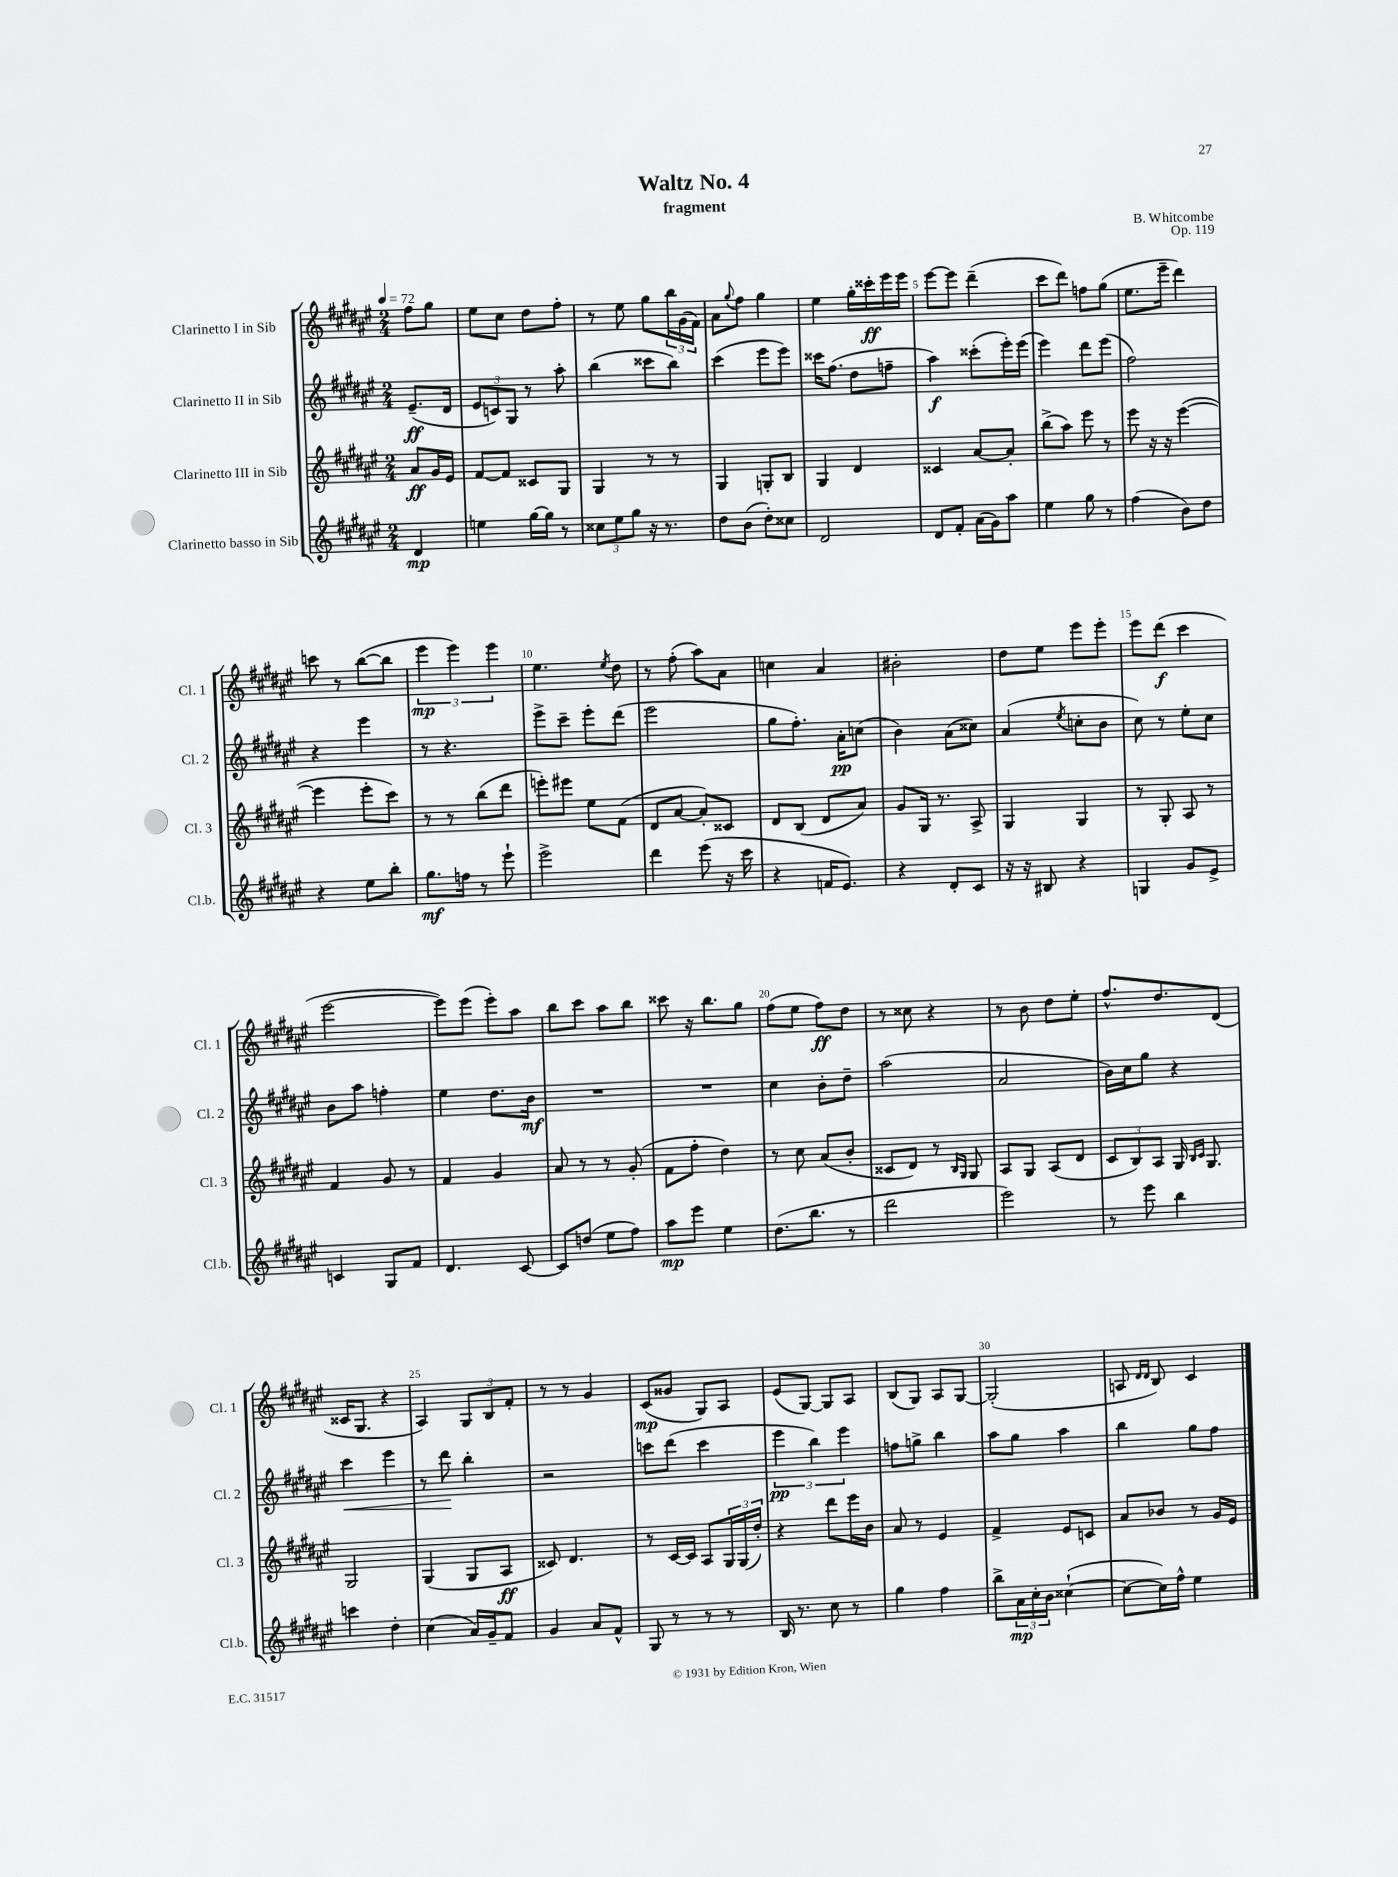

**kern	**kern	**kern	**kern
*staff4	*staff3	*staff2	*staff1
*clefG2	*clefG2	*clefG2	*clefG2
*k[f#c#g#d#a#e#]	*k[f#c#g#d#a#e#]	*k[f#c#g#d#a#e#]	*k[f#c#g#d#a#e#]
*M2/4	*M2/4	*M2/4	*M2/4
*MM72	*MM72	*MM72	*MM72
4d#	8a#	(8.e#~	8ff#
.	16g#	.	8gg#
.	16e#	16d#	.
=	=	=	=
4ee	[8f#	12e#	8ee#
.	.	12c)	.
.	8f#]	.	8cc#
.	.	12G#	.
[16gg#	8c##	8r	8dd#
16gg#]	.	.	.
8r	8G#	8aa#'	8ff#'
=	=	=	=
12cc##	4G#	(4bb	8r
12ee#	.	.	.
.	.	.	8ee#
12gg#	.	.	.
16r	8r	8ccc##	8gg#
8.r	.	.	.
.	8r	8bb)	24bb
.	.	.	(24g#
.	.	.	24f#)
=	=	=	=
8dd#	4G#	(4ccc#	8a#
.	.	.	8qqgg#
(8b	.	.	8ff#
8dd#')	8G'	8eee#	4gg#
8cc##	8B	8eee#)	.
=	=	=	=
2d#	4G#	16ccc##	4ee#
.	.	(8.ff#	.
.	4d#	8dd#	16gg#'
.	.	.	16ccc##'
.	.	8ff~	16eee#
.	.	.	16eee#
=	=	=	=
8d#	4c##	4aa#)	[8eee#
8f#'	.	.	8eee#]
(16a#	[8a#	(8ccc##'	(4ddd#~
16g#)	.	.	.
8aa#	8a#']	16eee#')	.
.	.	(16eee#	.
=	=	=	=
4ee#	(8bb^	4eee#)	8ccc#
.	8aa#)	.	8ddd#)
8gg#	8eee#	8ddd#	8ff
8r	8r	(8eee#	(8gg#
=	=	=	=
(4ff#	8eee#	2ff#)	8.ee#
.	16r	.	.
.	16r	.	16eee#~
8b)	([4eee#	.	4ddd#)
8dd#	.	.	.
=	=	=	=
4r	4eee#]	4r	8ccc
.	.	.	8r
8ee#	8eee#'	4eee#	([8bb
8bb'	8ccc#)	.	8bb]
=	=	=	=
8.gg#	8r	8r	6eee#
.	8r	4.r	.
.	.	.	6eee#)
16ff	.	.	.
8r	(8bb	.	.
.	.	.	6eee#
8eee#`	8ddd#	.	.
=	=	=	=
2eee#^	8eee')	8eee#^	4.ee#
.	8eee#	8ccc#~	.
.	8ee#	8eee#'	.
.	.	.	8qee#
.	(8f#	(8ddd#	8dd#
=	=	=	=
4ddd#	8d#	2eee#	8r
.	[8a#	.	(8ff#'
(8eee#	8a#'])	.	8aa#)
16r	8c##	.	8a#
16ccc#	.	.	.
=	=	=	=
4r	8d#	8gg#	4cc
.	(8B	8.ff#')	.
16f	8d#	.	4a#
8.e#)	.	16a#'	.
.	8a#)	(8cc	.
=	=	=	=
4r	8g#	4b)	2b#'
.	16G#	.	.
.	8.r	.	.
8d#'	.	(8a#	.
8c#	8A#^	8cc##)	.
=	=	=	=
16r	4G#	(4a#	8dd#
16r	.	.	.
8B#	.	.	8ee#
.	.	8qee#	.
4r	4G#	8cc'	8eee#
.	.	8b	8eee#'
=	=	=	=
4G	8r	8cc#)	8eee#
.	8G#'	8r	(8ddd#
8g#	8A#	8ee#'	4ccc#
8e#^	8r	8cc#	.
=	=	=	=
4c	4f#	8b	[2eee#
.	.	8aa#	.
8G#	8g#	4ff'	.
8f#	8r	.	.
=	=	=	=
4.d#	4f#	4ee#	8eee#])
.	.	.	(8eee#
.	4g#	8.dd#	8eee#')
[8c#	.	.	8aa#
.	.	16b	.
=	=	=	=
8c#]	8a#	2r	8bb
(8dd	8r	.	8ccc#
8ee#	8r	.	8aa#
8ff#)	(8g#'	.	8bb
=	=	=	=
8aa#	8f#	2r	8ccc##
8eee#	8ff#'	.	16r
.	.	.	8.bb
4ee#	4dd#)	.	.
.	.	.	8gg#
=	=	=	=
(8.dd#	8r	4cc#	(8ff#
.	8cc#	.	8ee#
8.bb	.	.	.
.	(8a#	8b'	8ff#)
8r	8b'	8dd#~	8dd#
=	=	=	=
2ddd#	8c##	(2aa#	8r
.	8d#)	.	8cc##
.	8r	.	4r
.	16qqB	.	.
.	16qqG#	.	.
.	8G#	.	.
=	=	=	=
2eee#)	8A#	2a#	8r
.	8G#	.	8b
.	(8A#	.	8dd#
.	8d#	.	8ee#'
=	=	=	=
8r	12c#	16b)	8.ff#^^
.	.	16cc#	.
.	12B)	.	.
8eee#	.	8gg#	.
.	12A#	.	.
.	.	.	8.dd#
4bb	16G#	4r	.
.	16qqB	.	.
.	16qqc#	.	.
.	8.G#	.	.
.	.	.	(8d#
=	=	=	=
4ccc	2G#	4ccc#	16c##
.	.	.	8.G#
4dd#'	.	4eee#	4r
=	=	=	=
(4cc#	(4G#	8r	4A#)
.	.	8ddd#	.
16a#)	8G#	4bb'	12G#
16g#~	.	.	.
.	.	.	12B
8f#	8A#	.	.
.	.	.	12f#'
=	=	=	=
4g#	8c##)	2r	8r
.	4.d#	.	8r
8a#	.	.	4g#
8f#^^	.	.	.
=	=	=	=
8G#	8r	8ccc	(8c#
8r	[16c#	(8ddd#	8g##
.	16c#]	.	.
8r	8A#	4ccc	8G#)
8r	24G#	.	8A#
.	(24G#	.	.
.	24dd#')	.	.
=	=	=	=
16B	4r	6eee#	(8e#
8.r	.	.	.
.	.	.	[8G#)
.	.	6bb)	.
8cc#	8ddd#	.	8G#]
.	.	6eee#	.
8r	16eee#	.	8A#
.	16b	.	.
=	=	=	=
4gg#	8a#	8ff	(8B
.	8r	8gg^	8G#)
4ff#	4e#	4bb	8A#
.	.	.	[8G#
=	=	=	=
8bb^	4f#^	8aa#	(2G#']
24a#	.	8gg#	.
24cc#'	.	.	.
24b	.	.	.
([4cc##`	8e#	4aa#	.
.	8c	.	.
=	=	=	=
8cc##_	8a#	4bb	8A
.	.	.	16qqd#
.	.	.	16qqd#
16cc##])	8b-	.	8B)
16ff#^^	.	.	.
4ee#	8r	8gg#	4c#
.	16g#	8ff#	.
.	16e#	.	.
==	==	==	==
*-	*-	*-	*-
